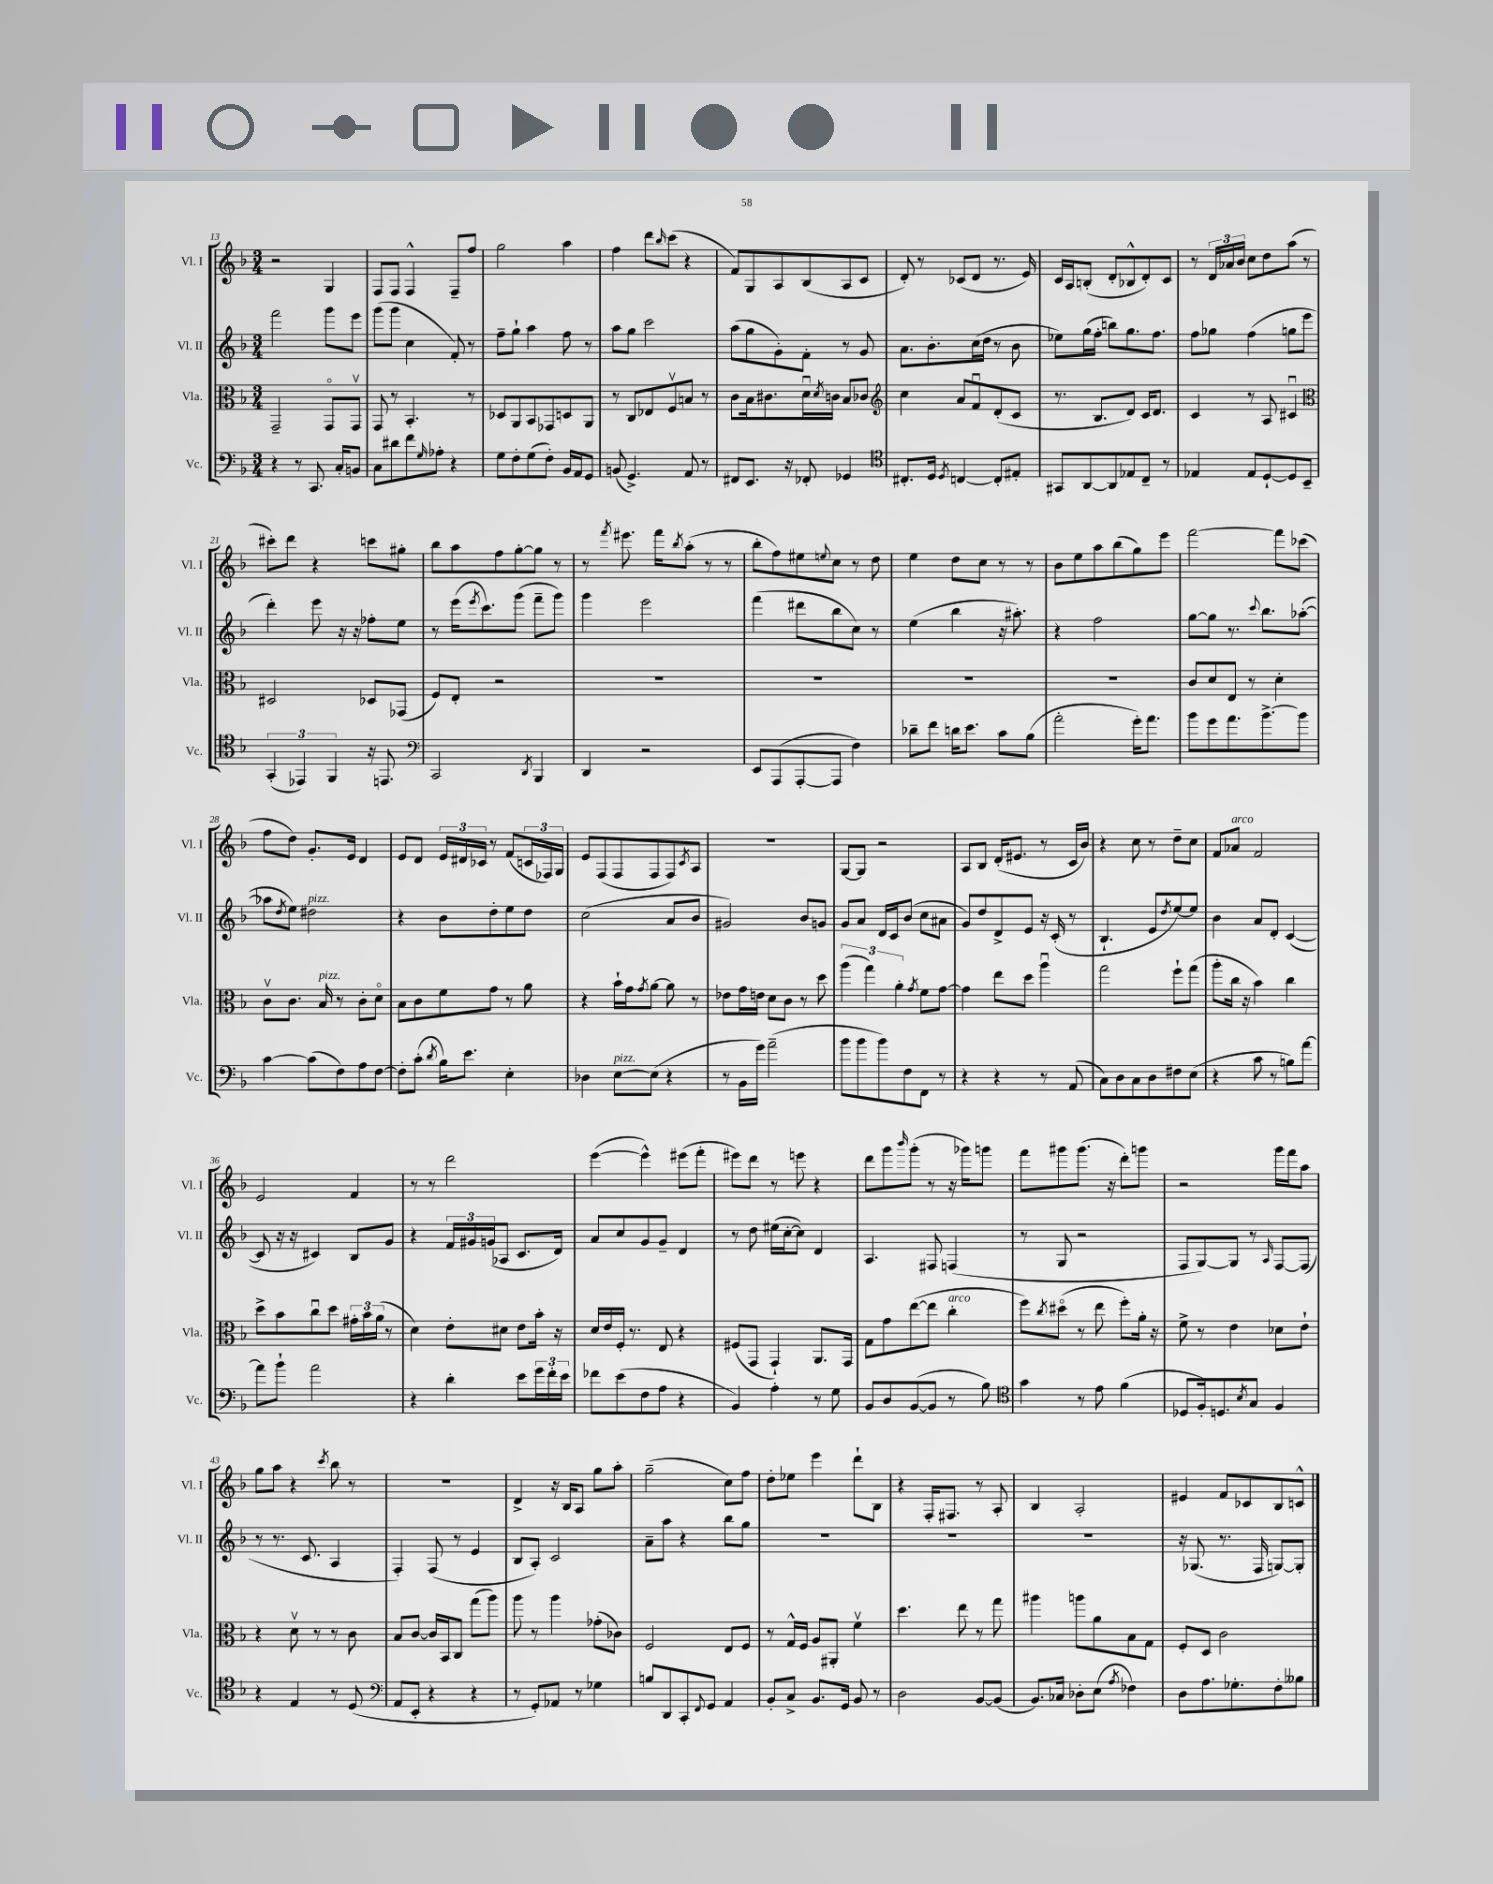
<<
\new StaffGroup <<
\new Staff = "s0" \with { instrumentName = "Vl. I" shortInstrumentName = "Vl. I" } {
    \clef treble \key f \major \numericTimeSignature \time 3/4
    r2 g4 |
    f8 f8 f4-^ f8-- f''8 |
    g''2 a''4 |
    f''4 d'''8 \grace { bes''16 } c'''8( r4 |
    f'8) g8 a8 bes8( a8 c'8 |
    d'8-.) r8 ces'8( d'8 r8. e'16) |
    c'16 a16 b8-.( d'8-. bes8-^ d'8-.) c'8 |
    r8 \tuplet 3/2 { d'16 aes'16 bes'16 } c''8 d''8 a''8( r8 |
    cis'''8-.) d'''8 r4 c'''8 gis''8-. |
    bes''8 a''8 f''8 g''8~-. g''8 r8 |
    r8 \acciaccatura { f'''8 } eis'''8. f'''16 \acciaccatura { bes''8 } a''8-.( r8 r8 |
    bes''8-. f''8) eis''8 \appoggiatura { e''8 } c''8 r8 d''8 |
    e''4 d''8 c''8 r8 r8 |
    bes'8 e''8 a''8 bes''8( g''8) e'''8 |
    f'''2~ f'''8 ces'''8( |
    f''8 d''8) g'8.-. e'16 d'4 |
    e'8 d'8 \tuplet 3/2 { e'16 dis'16 ces'16 } r8 f'8( \tuplet 3/2 { c'16 fes16) g16 } |
    e'8 f8( f8 f8 f8) \acciaccatura { c'8 } a8 |
    R2. |
    g8~ g8 r2 |
    a8 bes8 d'16-.( eis'8. r8 c'16 bes'16) |
    r4 c''8 r8 d''8-- c''8 |
    f'8 aes'8^\markup { \italic "arco" } f'2 |
    e'2 f'4 |
    r8 r8 d'''2 |
    e'''4~( e'''4-^) eis'''8( f'''8-. |
    eis'''8) d'''8 r8 e'''8 r4 |
    d'''8 g'''8 \grace { bes'''16 } g'''8-.( r8 r16 ges'''16) g'''8 |
    f'''8 gis'''8 gis'''8.( r16 d'''8-.) g'''8 |
    r2 g'''16 f'''16 a''8 |
    g''8 a''8 r4 \acciaccatura { c'''8 } bes''8 r8 |
    R2. |
    d'4-> r16 bes16 a8 g''8 a''8-. |
    g''2--( c''8) f''8 |
    d''8-. ees''8 e'''4 d'''8-! bes8 |
    r4 f16-. fis8. r8 a8-. |
    bes4 a2-. |
    eis'4 f'8 ces'8 bes8 c'8-^ \bar "|." |
}
\new Staff = "s1" \with { instrumentName = "Vl. II" shortInstrumentName = "Vl. II" } {
    \clef treble \key f \major \numericTimeSignature \time 3/4
    f'''2 g'''8 e'''8 |
    g'''8( g'''8 c''4 f'8-.) r8 |
    f''8-- g''8-! a''4 f''8 r8 |
    a''8 g''8 c'''2 |
    a''8( g''8 g'8-.) f'8-. r8 g'8 |
    a'8. bes'8.-. c''16( d''16 r8 bes'8 |
    ees''8) g''16( f''16-. b''8) g''8. f''8. |
    f''8 ges''8 f''4( g''8 e'''8 |
    d'''4-.) e'''8 r16 r16 fes''8-. e''8 |
    r8 e'''16( \acciaccatura { e'''8 } c'''8.) g'''8( f'''8-- g'''8) |
    g'''4 e'''2 |
    f'''4( dis'''8 bes''8 c''8) r8 |
    e''4( bes''4 r16 ais''8.-.) |
    r4 f''2 |
    g''8~ g''8 r8. \appoggiatura { c'''8 } bes''8. aes''8~-.( |
    aes''8 \acciaccatura { d''8 } e''8) dis''2^\markup { \italic "pizz." } |
    r4 bes'8 d''8-. e''8 d''8 |
    c''2( a'8 bes'8 |
    gis'2) bes'8 g'8 |
    g'8 a'8 d'16 c'16 bes'8( c''8 ais'8 |
    g'8) d''8 d'8-> e'8 r16 c'16-.( r8 |
    bes4.-! e'8 \acciaccatura { d''8 } e''8~) e''8 |
    bes'4 a'8 d'8-. c'4~( |
    c'8 r16 r16 cis'4) bes8 g'8 |
    r4 \tuplet 3/2 { f'16 gis'16 g'16( } aes8 c'8. d'16) |
    a'8 c''8 g'8 g'8-- d'4 |
    r8 d''8 eis''16( c''16~-. c''8) d'4 |
    a4. fis8 f4( |
    r8 g8 r2 |
    f8 g8~) g8 r8 \grace { a16 } f8~ f8( |
    r8 r8. c'8. a4 |
    f4-.) f8( r8 e'4 |
    bes8 a8-.) c'2 |
    a'8-- a''8 r4 bes''8 g''8 |
    R2. |
    R2. |
    R2. |
    r16 ges8.( r8. f16 g8~) g8-. \bar "|." |
}
\new Staff = "s2" \with { instrumentName = "Vla." shortInstrumentName = "Vla." } {
    \clef alto \key f \major \numericTimeSignature \time 3/4
    g,2-- g,8\flageolet g,8\upbow |
    g,8 r8 bes,4.-. r8 |
    des8 a,8 bes,8 ges,8 d8 a,8 |
    r8 c8 ees8 f8\upbow b8 r8 |
    c'8 bes16 cis'8. d'16\downbow \acciaccatura { d'8 } c'16 bes8 ces'8 |
    \clef treble c''4 a'8 f'8\downbow d'8-.( c'8 |
    r8. bes8. d'8) c'16 d'8. |
    c'4 r8 a8 cis'4\downbow |
    \clef alto dis2 des8 ges,8( |
    f8) e8-. r2 |
    R2. |
    R2. |
    R2. |
    R2. |
    c'8 d'8 e8 r8 d'4-. |
    c'8\upbow c'8. bes16^\markup { \italic "pizz." } r8 c'8-. d'8\flageolet |
    bes8 c'8 f'8 g'8 r8 a'8 |
    r4 bes'16-! g'16 \acciaccatura { g'8 } a'8~ a'8 r8 |
    ees'8 g'16 e'16 d'8 c'8 r8 d''8 |
    \tuplet 3/2 { a''4( g''4) a'4-. } \acciaccatura { g'8 } f'8 g'8~ |
    g'4 e''8 d''8 a''4\downbow |
    g''2 f''8-! g''8( |
    a''8-. c''16 r16 bes'4) c''4 |
    d''8-> bes'8 c''8\downbow d''8 \tuplet 3/2 { gis'16-. bes'16 a'16( } r8 |
    d'4) e'8-. dis'8 e'8 bes'16-. r16 |
    d'16 e'16 f16-. r8. e8 r4 |
    fis8( g,8 g,4-!) a,8. g,16 |
    g8 g'8 e''8~( e''8 c''4-.^\markup { \italic "arco" } |
    f''8) \acciaccatura { c''8 } dis''8\flageolet( r8 e''8 f''8-.) a'16-. r16 |
    f'8-> r8 e'4 des'8 e'8-! |
    r4 d'8\upbow r8 r8 c'8 |
    bes8 c'8~ c'16 bes,16 c8 g''8( a''8) |
    a''8 r8 a''4 ges'8-.( ces'8) |
    f2 e8 f8 |
    r8 g16-^ f16 a8 ais,8-. f'4\upbow |
    d''4. e''8 r8 g''8 |
    ais''4 a''8 a'8 bes8 g8 |
    f8-. d8 c'2 \bar "|." |
}
\new Staff = "s3" \with { instrumentName = "Vc." shortInstrumentName = "Vc." } {
    \clef bass \key f \major \numericTimeSignature \time 3/4
    r4 r8 c,8. c16-. b,8 |
    c8 dis'8 f'8 \grace { g16 } aes8-. r4 |
    g8 f8-. g8( f8-.) bes,16 a,16 g,8 |
    b,8( g,4.->) a,8 r8 |
    fis,8 e,8. r16 fes,8-. ges,4 |
    \clef tenor cis8.-. d16 \acciaccatura { d8 } c4~ c8-. eis8-. |
    gis,8 a,8~ a,8 ees8 c8-- r8 |
    ees4 ees8 d8~-! d8 bes,8-- |
    \tuplet 3/2 { g,4-.( ees,4) f,4 } r16 e,8. |
    \clef bass c,2 \acciaccatura { d,8 } bes,,4 |
    d,4 r2 |
    e,8 a,,8( a,,8~-. a,,8 f4) |
    des'8-- f'8 d'16 e'8. c'8 bes8( |
    a'2-. g'16-.) a'8. |
    bes'8 g'8 a'8. bes'8.~-> bes'8 |
    c'4~ c'8( f8) a8 f8~ |
    f8-. c'8-.( \acciaccatura { d'8 } bes16) e'8. e4-. |
    des4 e8~^\markup { \italic "pizz." } e8( r4 |
    r8 bes,16 g'16) a'2--( |
    bes'8 bes'8 bes'8) f8 f,8 r8 |
    r4 r4 r8 a,8( |
    c8) d8 c8 d8 fis8 e8( |
    r4 c'8 r8 b8) a'8~ |
    a'8 bes'8-! a'2 |
    r4 d'4-. e'8 \tuplet 3/2 { g'16 f'16-. e'16 } |
    fes'8 e'8( f8 a8 r4 |
    bes,4) a4-. r8 g8 |
    bes,8 d8 bes,8~( bes,8 r8 bes8) |
    \clef tenor g'4 r8 e'8 f'4( |
    des8 f16-.) d8. \acciaccatura { bes8 } g8 f4 |
    r4 e4 r8 d8( |
    \clef bass a,8 e,8-. r4 r4 |
    r8 g,8-.) aes,8 r8 ges4 |
    b8 d,8 c,8-. \appoggiatura { f,8 } g,8 a,4 |
    bes,8-. c8-> bes,8. g,16 bes,8 r8 |
    d2 bes,8~ bes,8( |
    bes,8.) ces16 des8-. e8( \acciaccatura { a8 } fes4) |
    d8 a8. ges8.-. f8-. beses8 \bar "|." |
}
>>
>>
\layout { \context { \Score currentBarNumber = #13 } }
